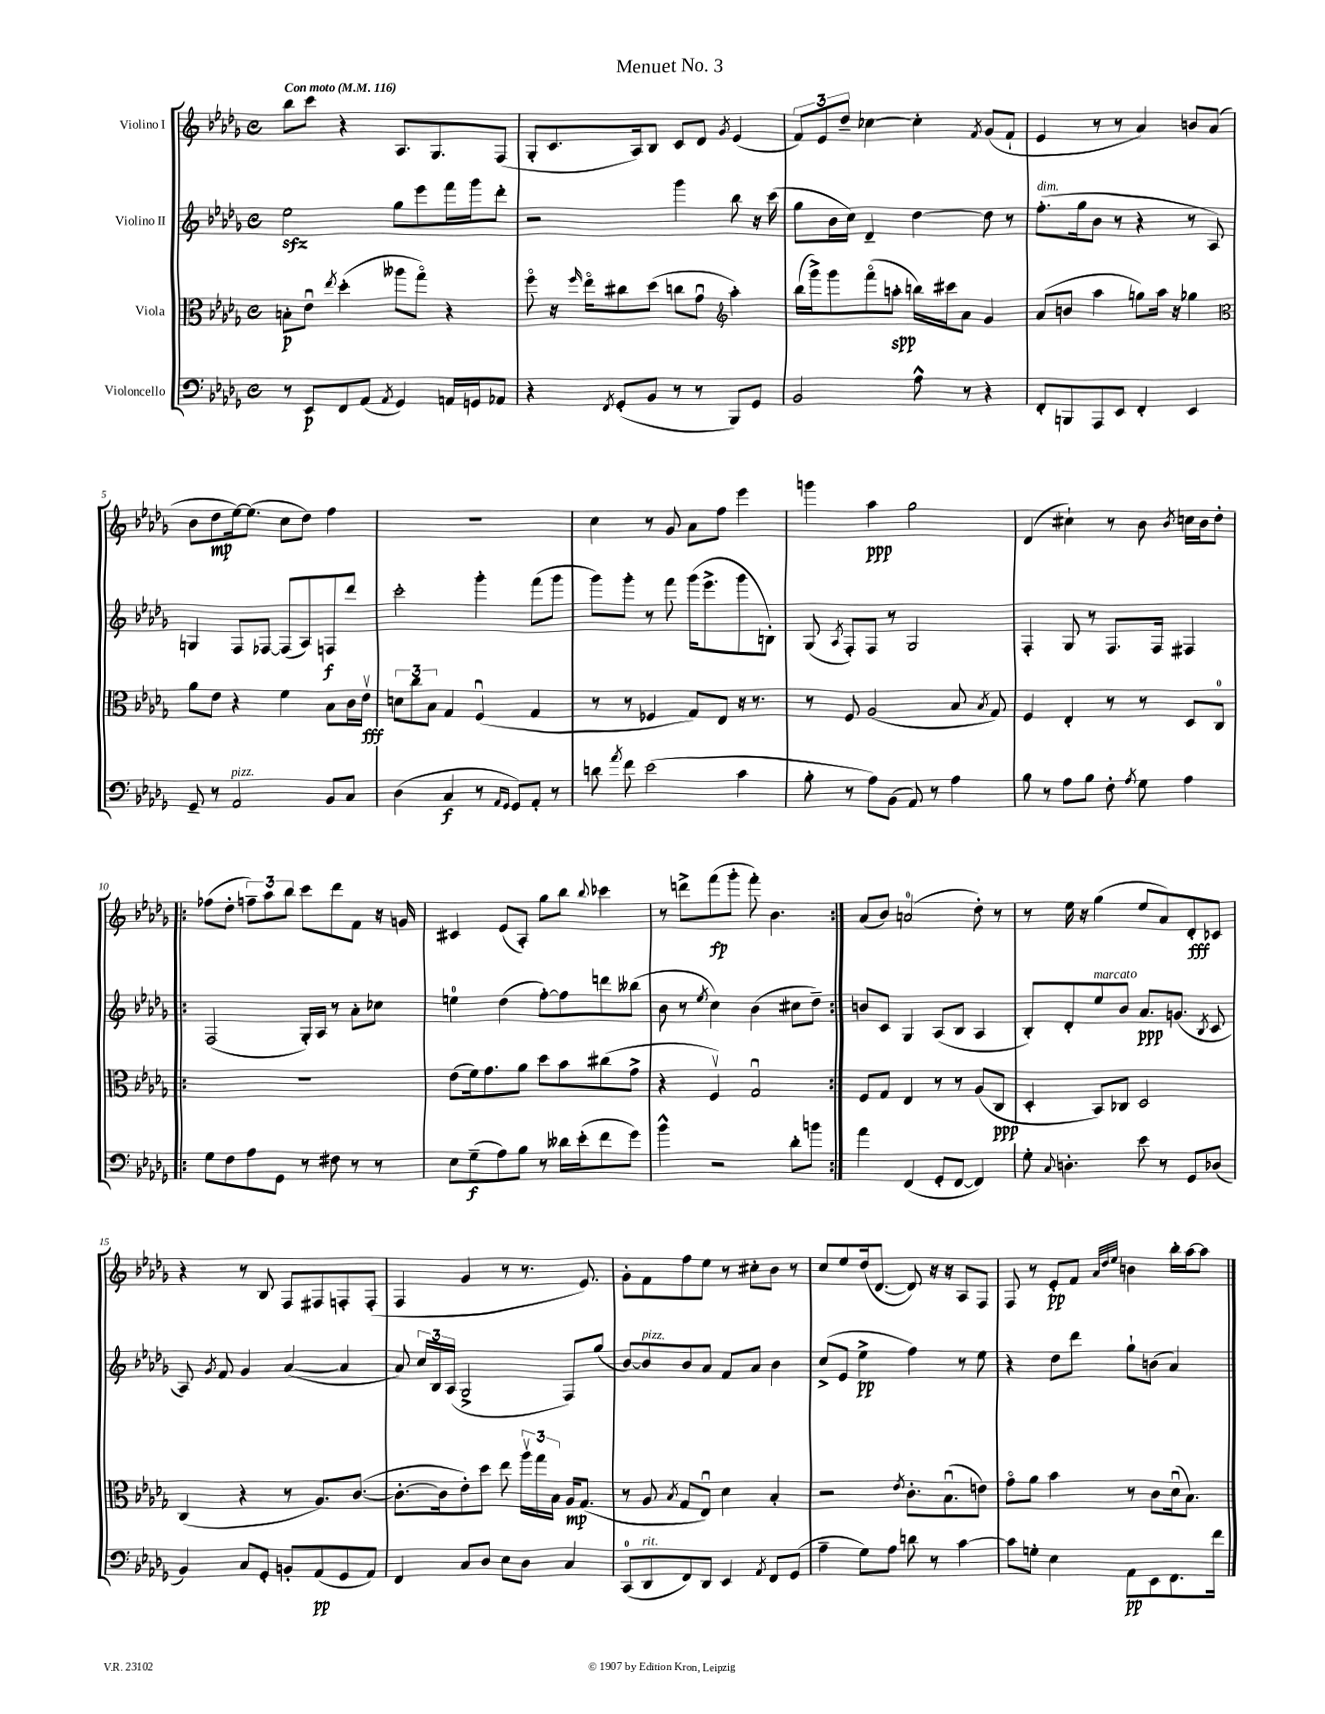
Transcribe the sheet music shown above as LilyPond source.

\header { title = "Menuet No. 3" }
<<
\new StaffGroup <<
\new Staff = "s0" \with { instrumentName = "Violino I" } {
    \clef treble \key des \major \defaultTimeSignature \time 4/4 \tempo "Con moto" 4 = 116
    \autoBeamOff bes''8[ c'''8] r4 aes8.[ ges8. f8]( |
    ges8[-. c'8. aes16) bes8] c'8[ des'8] \acciaccatura { ges'8 } ees'4( |
    \tuplet 3/2 { f'8[) ees'8 des''8]-- } ces''4~ ces''4-. \acciaccatura { f'8 } ges'8[( f'8]-! |
    ees'4 r8 r8 aes'4) b'8[ aes'8]( |
    bes'8[ des''8\mp ees''16~) ees''8.]( c''8[ des''8]) f''4 |
    R1 |
    c''4 r8 ges'8 aes'8[ f''8] ees'''4 |
    g'''4 aes''4\ppp ges''2 |
    des'4( cis''4-!) r8 bes'8 \acciaccatura { bes'8 } c''16[ bes'16 des''8]-. |
    \repeat volta 2 { fes''8[( des''8]-. \tuplet 3/2 { f''8[--) aes''8 bes''8] } c'''8[ des'''8 f'8] r16 g'16 |
    cis'4 ees'8[( aes8]-.) ges''8[ bes''8] \appoggiatura { bes''8 } ces'''4 |
    r8 d'''8[-> f'''8\fp( ges'''8]-. f'''8-.) bes'4. | }
    aes'8[( bes'8]) a'2-0( des''8-.) r8 |
    r8 ees''16 r16 ges''4( ees''8[ aes'8) des'8-.\fff ces'8] |
    r4 r8 bes8 f8[ fis8 f8-. f8]-.( |
    f4 ges'4 r8 r8. ees'8.) |
    ges'8[-. f'8 f''8 ees''8] r8 cis''8[-. bes'8] r8 |
    c''8[ ees''8 des''16( des'8.]~ des'8) r16 r16 aes8[ f8] |
    f8 r8 ees'8[-.\pp f'8] \grace { aes'32[ des''32 ees''32] } b'4 bes''16[-. aes''16~ aes''8] \bar "|." |
}
\new Staff = "s1" \with { instrumentName = "Violino II" } {
    \clef treble \key des \major \defaultTimeSignature \time 4/4
    \autoBeamOff ees''2\sfz ges''8[ ees'''8 f'''16 ges'''16 des'''8]-. |
    r2 ges'''4 bes''8 r16 c'''16( |
    ges''8[ bes'16 c''16]) des'4-- des''4~ des''8 r8 |
    f''8.[-.^\markup { \italic "dim." }( ges''16 bes'8] r8 r4 r8 aes8) |
    g4 f8[ fes8]~ fes8[( aes8) f8\f des'''8] |
    c'''2-. ges'''4-. f'''8[( ges'''8] |
    ges'''8[) ges'''8]-. r8 f'''8 ges'''16[( ees'''8.-> ges'''8 b8]-.) |
    ges8( \acciaccatura { aes8 } f8[-.) f8] r8 ges2 |
    f4-. ges8 r8 f8.[ f16] fis4 |
    \repeat volta 2 { f2( ges16[-.) aes16] r8 aes'8[-. ces''8] |
    e''4-0 des''4( f''8[~-.) f''8 d'''8 beses''8]( |
    bes'8 r8 \acciaccatura { ees''8 } c''4) bes'4( cis''8[ des''8]--) | }
    b'8[ c'8] ges4 aes8[( bes8] aes4 |
    bes8[-.) des'8-. ees''8^\markup { \italic "marcato" } bes'8] aes'8.[\ppp g'8.]( \acciaccatura { bes8 } c'8 |
    aes8) \acciaccatura { ges'8 } f'8 ges'4 aes'4~( aes'4 |
    aes'8) \tuplet 3/2 { c''16[ bes16 aes16]( } ges2-> f8[) ges''8]( |
    bes'8[~) bes'8^\markup { \italic "pizz." } bes'8 aes'8] f'8[ aes'8] bes'4 |
    c''8[->( ees'8] ees''4->\pp f''4) r8 ees''8 |
    r4 des''8[ des'''8] ges''8[-! b'8]( aes'4) \bar "|." |
}
\new Staff = "s2" \with { instrumentName = "Viola" } {
    \clef alto \key des \major \defaultTimeSignature \time 4/4
    \autoBeamOff b8[-.\p ees'8]\downbow \acciaccatura { ees''8 } des''4-.( aeses''8[ ges''8]\flageolet) r4 |
    f''8\flageolet r16 \grace { f''16 } ees''16[\flageolet cis''8 des''8]( c''8[ ges'8]\downbow \clef treble aes''4-.) |
    bes''16[( ges'''16->) ges'''8 f'''8\flageolet( a''8]-.\spp b''16[) cis'''16 aes'8] ges'4 |
    aes'8[( b'8] aes''4 g''8[) aes''16] r16 ges''4 |
    \clef alto aes'8[ ees'8] r4 f'4 bes8[ c'16 ees'16]\upbow\fff |
    \tuplet 3/2 { d'8[ c''8 bes8] } ges4 f4\downbow( ges4 |
    r8 r8 fes4 ges8[) ees8] r16 r8. |
    r8 f8 aes2( bes8 \acciaccatura { bes8 } ges8) |
    f4 ees4-. r8 r8 des8[ c8]-0 |
    \repeat volta 2 { R1 |
    ees'8[( f'16) ges'8. aes'8] des''8[ bes'8 cis''8( ges'8]-> |
    r4 f4\upbow) ges2\downbow | }
    f8[ ges8] ees4 r8 r8 aes8[( c8]\ppp |
    des4-. bes,8[) ces8] des2 |
    c4( r4 r8 aes8.[) c'8.]~( |
    c'8.[~-. c'16 ees'8-.) des''8] ees''8 \tuplet 3/2 { aes''16[\upbow ges''16 bes16] } aes16[\mp ges8.]( |
    r8 aes8 \acciaccatura { bes8 } ges8[ ees8]\downbow) des'4 bes4-. |
    r2 \acciaccatura { ees'8 } c'8.[-. bes8.\downbow( e'8]) |
    ges'8[\flageolet aes'8] bes'4 r8 c'8[ des'16\downbow( bes8.]) \bar "|." |
}
\new Staff = "s3" \with { instrumentName = "Violoncello" } {
    \clef bass \key des \major \defaultTimeSignature \time 4/4
    \autoBeamOff r8 ees,8[\p f,8 aes,8]( \acciaccatura { aes,8 } ges,4) a,16[ g,16 aes,8] |
    r4 \acciaccatura { f,8 } ges,8[-.( bes,8] r8 r8 bes,,8[) ges,8] |
    bes,2 aes8-^ r8 r4 |
    f,8[-. b,,8 aes,,8 ees,8] f,4-. ees,4 |
    ges,8-- r8 aes,2^\markup { \italic "pizz." } bes,8[ c8] |
    des4( c4\f r8 \grace { aes,16[ ges,16] } ges,8[) aes,8]-. r8 |
    d'8 \acciaccatura { aes'8 } f'8 ees'2( c'4 |
    bes8-. r8 aes8[) bes,8]( aes,8) r8 aes4 |
    bes8 r8 aes8[ bes8] f8-. \acciaccatura { aes8 } ges8 aes4 |
    \repeat volta 2 { ges8[ f8 aes8 ges,8] r8 fis8 r8 r8 |
    ees8[ ges8--\f( aes8) bes8] r8 deses'16[ ees'16-.( f'8 ges'8]) |
    bes'4-^ r2 des'8[-. b'8] | }
    aes'4 f,4( ges,8[-. f,8]~ f,4) |
    ges8-. \appoggiatura { c8 } d4.-. ees'8 r8 ges,8[ des8]( |
    bes,4) c8[ ges,8]-. b,8[-. aes,8\pp( ges,8 aes,8]) |
    f,4 c8[ des8] ees8[ des8] c4 |
    c,8[-0( des,8^\markup { \italic "rit." } f,8) des,8] ees,4 \acciaccatura { aes,8 } f,8[ ges,8]( |
    aes4-- ges8[) aes8] d'8 r8 c'4~ |
    c'8[ g8]-. ees4 aes,8[\pp ees,8 f,8. f'16] \bar "|." |
}
>>
>>
